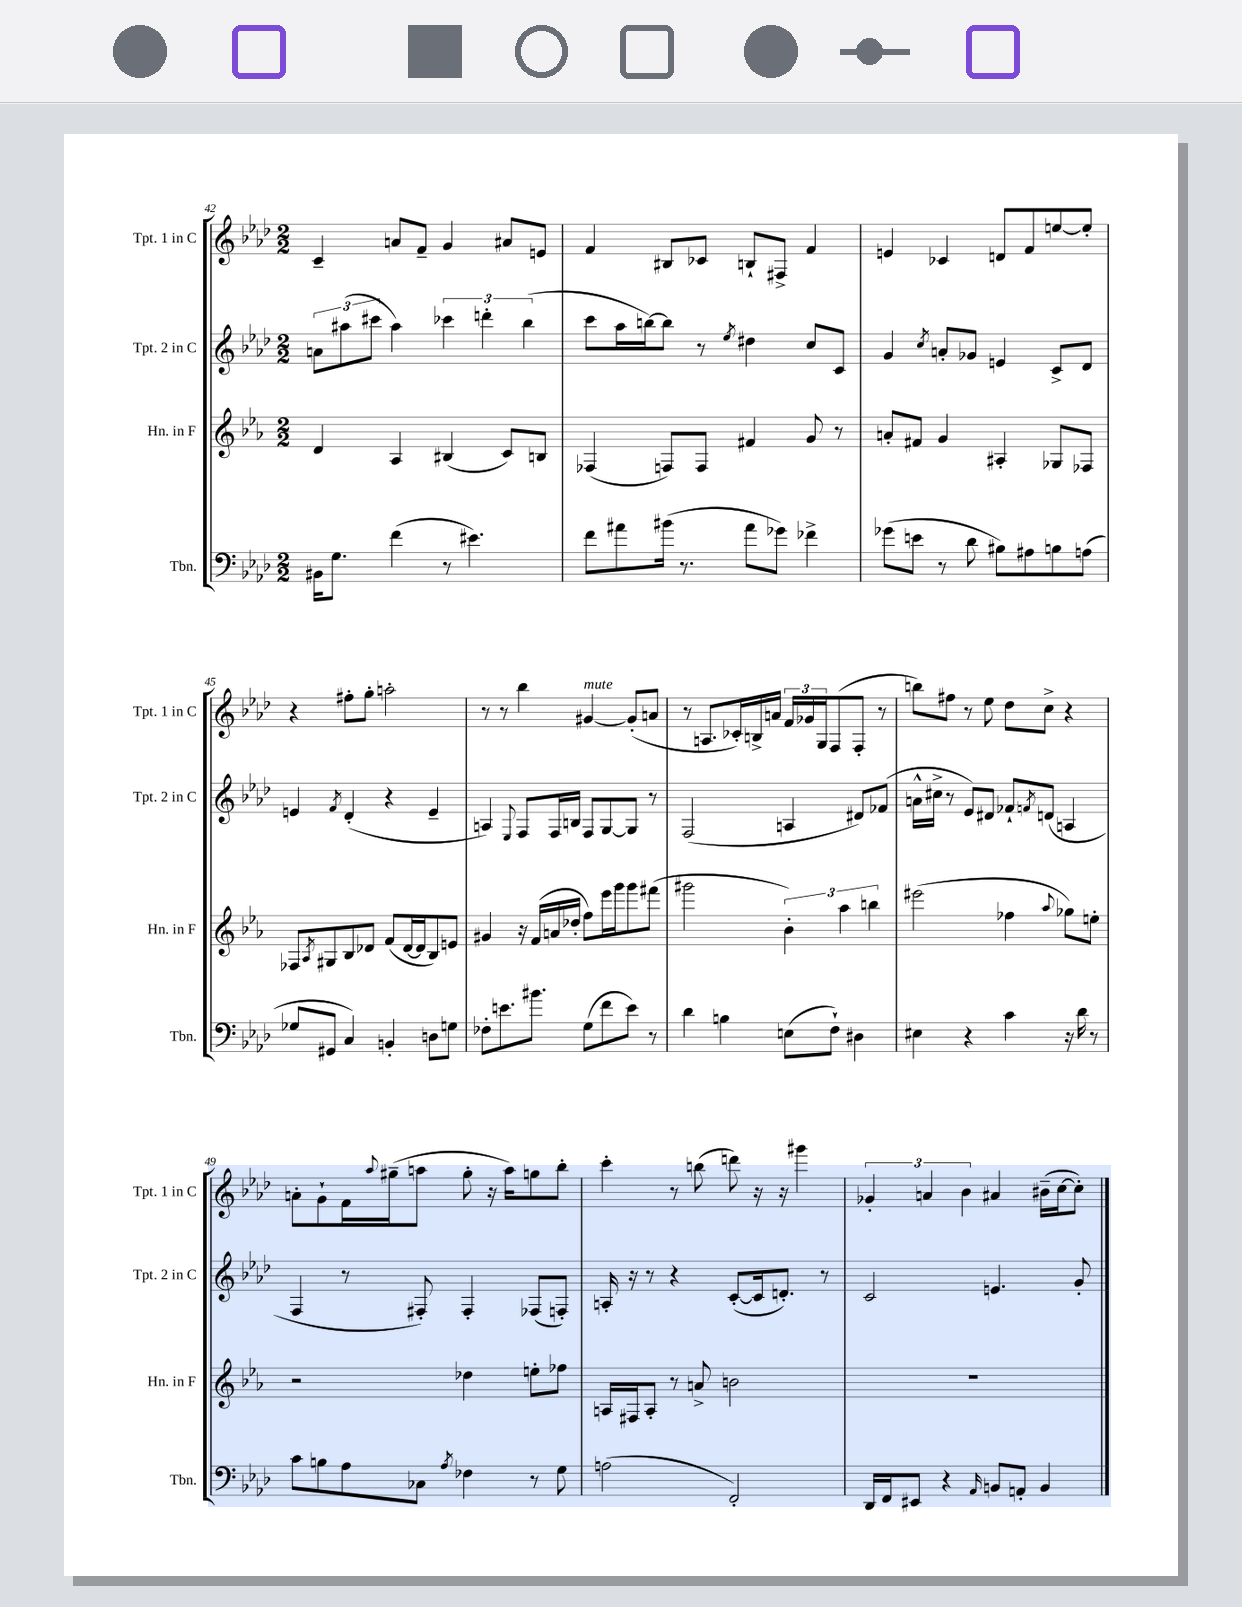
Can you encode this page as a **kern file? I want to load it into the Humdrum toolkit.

**kern	**kern	**kern	**kern
*staff4	*staff3	*staff2	*staff1
*clefF4	*clefG2	*clefG2	*clefG2
*k[b-e-a-d-]	*k[b-e-a-]	*k[b-e-a-d-]	*k[b-e-a-d-]
*M2/2	*M2/2	*M2/2	*M2/2
16BB#\LK	4d/	12a\L	4c~/
8.G\J	.	.	.
.	.	(12aa#\	.
.	.	12ccc#\J	.
(4f\	4A-/	4aa#\)	8a/L
.	.	.	8f~/J
8r	(4B#/	6ccc-\	4g/
4.e#\)	.	.	.
.	.	6ddd'\	.
.	8c/L)	.	8a#/L
.	.	(6bb-\	.
.	8B/J	.	8e/J
=	=	=	=
8f\L	(4F-/	8ccc\L	4f/
8a#\	.	16aa-\L	.
.	.	[16bb\J)	.
(16b#\Jk	8F/L)	8bb\]J	8B#/L
8.r	.	.	.
.	8F/J	8r	8c-/J
.	.	8qee-/	.
8a#\L	4f#/	4dd#\	8B`/L
8g-\J)	.	.	8F#^/J
4f-^\	8g/	8cc/L	4f/
.	8r	8c/J	.
=	=	=	=
(8g-\L	8a'/L	4g/	4e/
8e\J	8f#/J	.	.
.	.	8qcc/	.
8r	4g/	8a'/L	4c-/
8d-\	.	8g-/J	.
8B#\L)	4A#'/	4e/	8d/L
8A#\	.	.	8f/
8B\	8G-/L	8c^/L	[8ee/
(8A\J	8F-/J	8d-/J	8ee'/]J
=	=	=	=
8G-/L	8F-/L	4e/	4r
.	8qA-/	.	.
8GG#/J	8G#/	.	.
.	.	8qf/	.
4C/)	8B-/	(4d-'/	8ff#'\L
.	8d-/J	.	8gg'\J
4BB'/	(8f/L	4r	2aa'\
.	[16d-/L	.	.
.	16d-/]J	.	.
8D\L	8B-/)	4e~/	.
8G\J	8e/J	.	.
=	=	=	=
8F-'\L	4g#/	4A/)	8r
8.e\	.	.	8r
.	.	8qqE-/	.
.	16r	8F/L	4bb-\
8.b#\J	(16f/LL	.	.
.	16a/	16F/L	.
.	16dd-'/JJ	16B/JJ	.
(8G\L	8ff\L)	8F/L	[4g#/
8f\	16eee-\L	[8G/	.
.	16ggg\J	.	.
8e\J)	8ggg\	8G/]J	(8g#'/]L
8r	(8fff#\J	8r	8a/J
=	=	=	=
4d-\	2ggg#\	(2F/	8r
.	.	.	8.A/L
4B\	.	.	.
.	.	.	16c-'/L)
.	.	.	16B^/
.	.	.	16a/JJ
(8E\L	6b-'\)	4A/	24f/LL
.	.	.	24g-/
.	.	.	24G/J
8F`\J)	.	.	(8F/
.	6aa-\	.	.
4D#\	.	8d#/L)	8F'/J
.	6bb\	.	.
.	.	(8f-/J	8r
=	=	=	=
4E#\	(2eee#\	16a^^\LL	8bb\L)
.	.	16cc#^\JJ	.
.	.	8r	8ff#\J
4r	.	8e-/L)	8r
.	.	8d#/J	8ee-\
4c\	4ff-\	8f-`/L	8dd-\L
.	.	8qf/	.
.	.	(8d/J	8cc^\J
.	8qqaa-/	.	.
16r	8gg-\L)	4A/	4r
16d-\	.	.	.
8r	8ee'\J	.	.
=	=	=	=
8c\L	2r	4F/	8a'\L
8B\	.	.	8g`\
8A-\	.	8r	16f\L
.	.	.	8qqaa-/
.	.	.	(16gg#~\J
8C-\J	.	8F#'/)	8aa\J
8qA-/	.	.	.
4F-\	4dd-\	4F#'/	8gg#'\
.	.	.	16r
.	.	.	16aa\LK)
8r	8ee'\L	(8F-/L	8gg\
8G\	8ff-\J	8F'/J)	8bb-'\J
=	=	=	=
(2A\	16A/LL	16A'/	4ccc'\
.	16F#/J	16r	.
.	8A'/J	8r	.
.	8r	4r	8r
.	8a^/	.	(8bb\
2FF'/)	2b\	([8c'/L	8ddd\)
.	.	16c/]k	16r
.	.	8.d'/J)	16r
.	.	.	4ggg#\
.	.	8r	.
=	=	=	=
16DD-/LL	1r	2c/	6g-'/
16FF/J	.	.	.
8EE#/J	.	.	.
.	.	.	6a/
4r	.	.	.
.	.	.	6b-\
16qqAA-/	.	.	.
8BB/L	.	4.e/	4a#/
8AA'/J	.	.	.
4BB/	.	.	(16b#~\LL
.	.	.	[16cc\J
.	.	8g'/	8cc'\]J)
==	==	==	==
*-	*-	*-	*-
